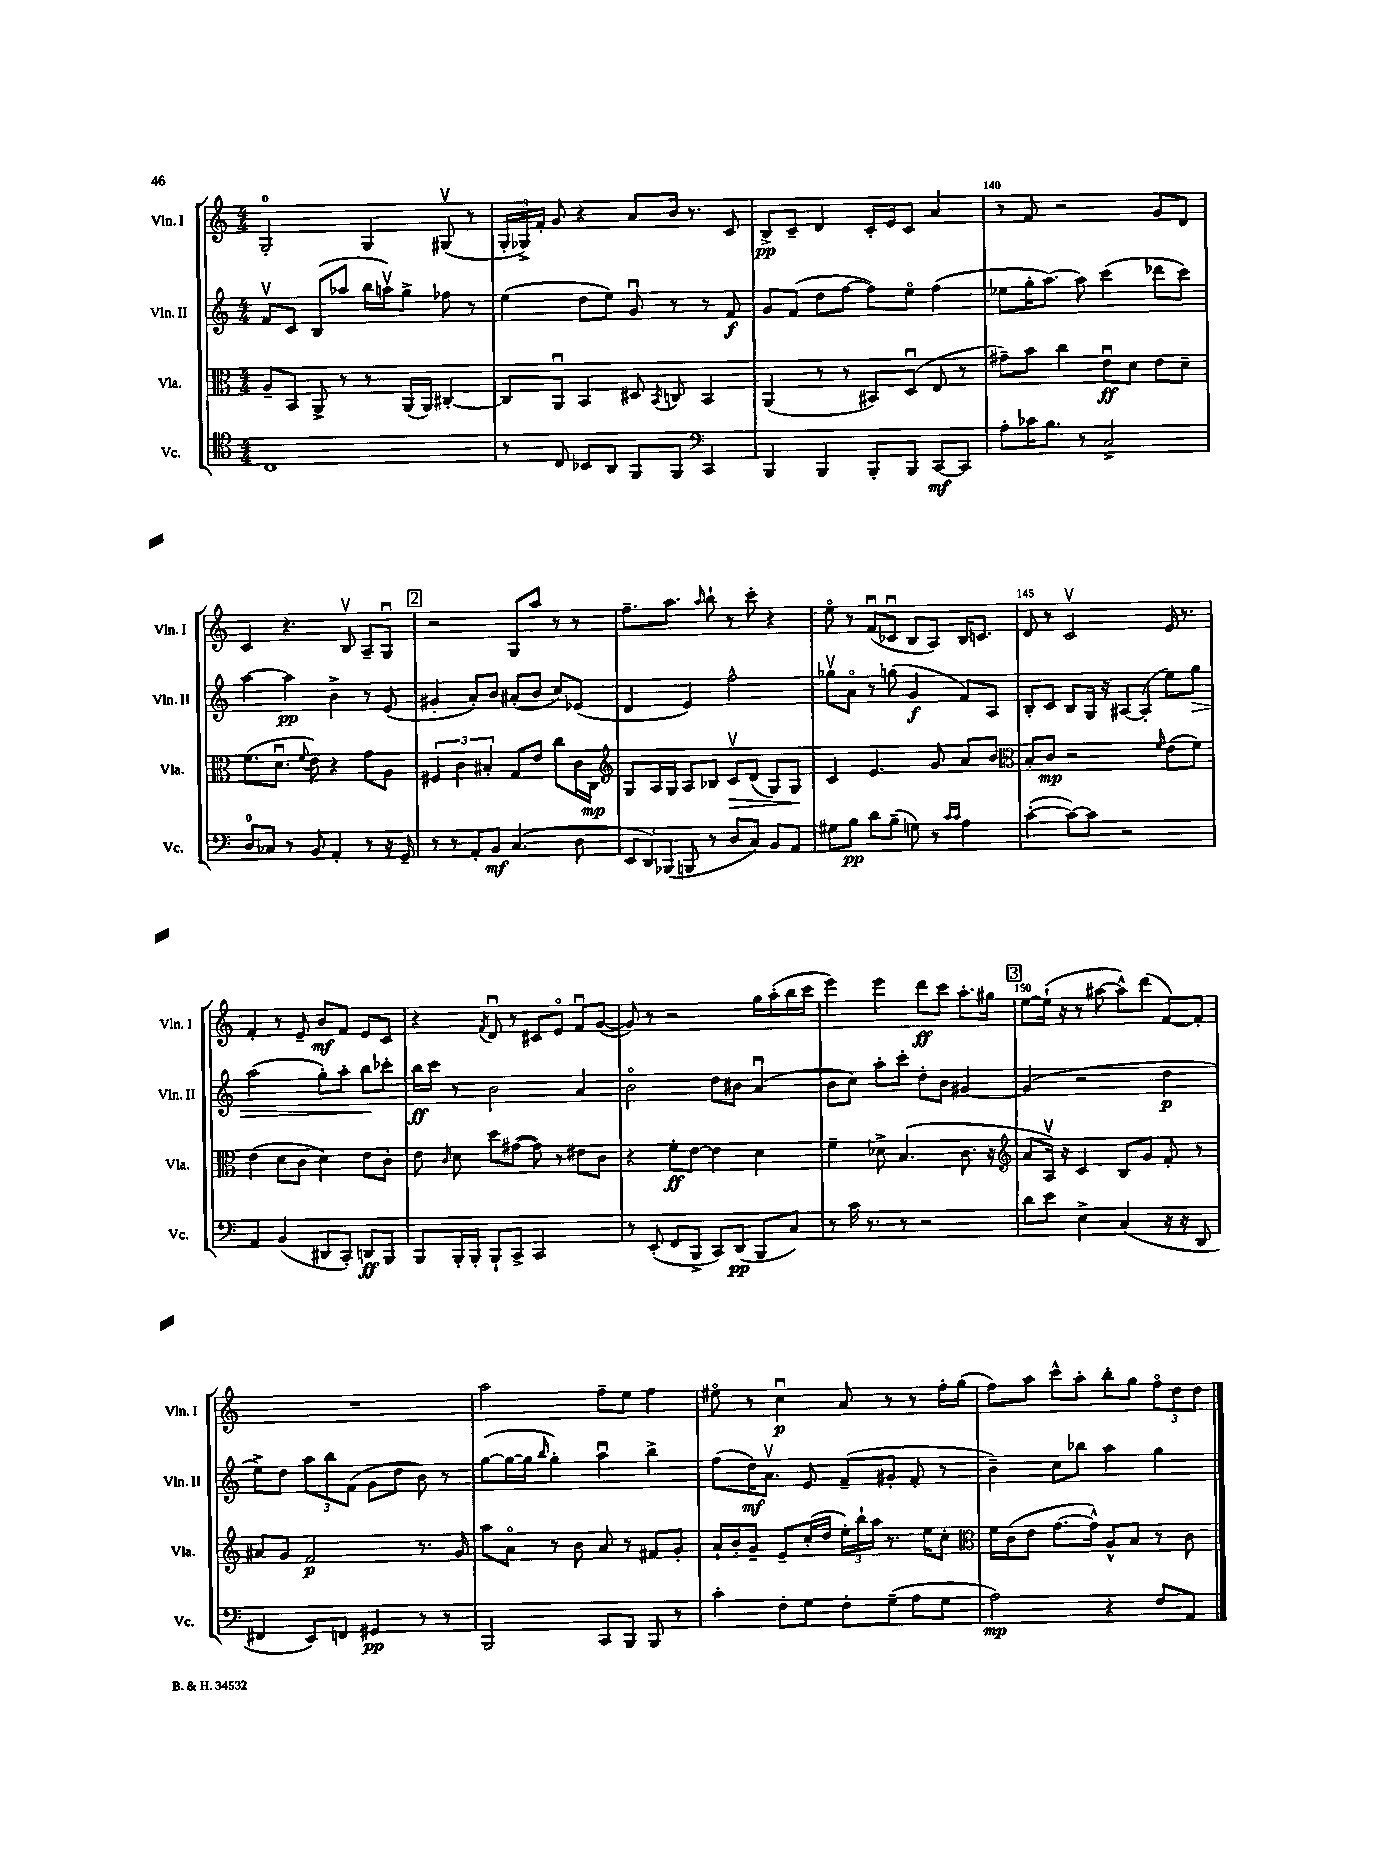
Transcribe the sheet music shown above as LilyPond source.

<<
\new StaffGroup <<
\new Staff = "s0" \with { instrumentName = "Vln. I" shortInstrumentName = "Vln. I" } {
    \clef treble \key c \major \numericTimeSignature \time 4/4
    \autoBeamOff g2-0-. g4 gis8\upbow( r8 |
    \tuplet 3/2 { g16[-. ges16->) f'16]-. } g'8 r4 a'8[ b'16] r8. c'8 |
    b8[->\pp c'8]-- d'4 c'16[-. e'16 c'8] a'4 |
    r8 f'8 r2 g'8[ d'8] |
    c'4 r4. b8\upbow a8[-- g8]\downbow |
    \mark \markup { \box "2" } r2 g8[ a''8] r8 r8 |
    f''8.[-- a''8.] \grace { a''16 } b''8-! r8 c'''8-. r4 |
    e''8\flageolet r8 f'8[\downbow( ces'8]\downbow b8[ a8]) b16[ c'8.] |
    d'8 r8 c'2\upbow e'16 r8. |
    f'4-. r8 e'8-- b'8[\mf f'8] e'8[ c'8] |
    r4 \acciaccatura { f'8 } d'8\downbow r8 cis'8[ e'8]\flageolet f'8[\downbow g'8]~( |
    g'8) r8 r2 g''16[ a''16-.( b''16 c'''16] |
    e'''4) e'''4 d'''8[\ff c'''8] a''8.[-. gis''16] |
    \mark \markup { \box "3" } e''8[~ e''16]-!( r16 r8 ais''8~ ais''8[-^) d'''8]( f'8[~) f'8]-. |
    R1 |
    a''2 f''8[-- e''8] f''4 |
    eis''8\flageolet r8 c''4\downbow\p a'8 r8 r8 f''16[-. g''16]( |
    f''8[) a''8] c'''8[-^ a''8]-. b''8[-. g''8] \tuplet 3/2 { f''8[\flageolet d''8 d''8] } \bar "|." |
}
\new Staff = "s1" \with { instrumentName = "Vln. II" shortInstrumentName = "Vln. II" } {
    \clef treble \key c \major \numericTimeSignature \time 4/4
    \autoBeamOff f'8[\upbow c'8] b8[( aes''8] b''16[ a''16\upbow) g''8]-> fes''8 r8 |
    e''4( d''8[ e''8]) g'8\downbow r8 r8 f'8\f |
    g'8[ f'8]( d''8[ f''8]~ f''8[) e''8]\flageolet f''4( |
    ees''8[ g''16-. a''8.]~) a''8 c'''4( des'''8[ c'''8]) |
    a''4~ a''4\pp b'4-> r8 e'8( |
    \mark \markup { \box "2" } gis'4-. a'8[-.) b'8] ais'8[-.( b'8] c''8[) ees'8]( |
    d'4 e'4) f''2-^ |
    ges''8[\upbow a'8]\flageolet r8 g''8( g'4\f f'8[) a8] |
    b8[-. c'8] b8[ g16] r16 ais8[~ ais8]-.( e''8[) g''8]\> |
    a''2( g''8[-.) a''8]-. b''8[\! ces'''8]-. |
    b''16[\ff c'''16] r8 b'2 a'4 |
    b'2\flageolet d''8[ bis'8] a'4\downbow( |
    b'8[ c''8]) a''8[-. c'''8]-. d''8[-. b'8] gis'4~ |
    \mark \markup { \box "3" } gis'4( r2 d''4\p |
    e''8[->) d''8] \tuplet 3/2 { a''8[ b''8 f'8]( } g'8[ d''8] b'8) r8 |
    g''8[~( g''16~ g''16] \grace { b''16 } g''4-.) a''4\downbow b''4-> |
    f''8[( d''16\mf) a'8.]\upbow e'8 f'8[--( gis'8]-. f'8-. r8 |
    b'4--) c''8[ bes''8] a''4 g''4 \bar "|." |
}
\new Staff = "s2" \with { instrumentName = "Vla." shortInstrumentName = "Vla." } {
    \clef alto \key c \major \numericTimeSignature \time 4/4
    \autoBeamOff a8[-- b,8] a,8-> r8 r8 a,16[( a,16]) cis4~-. |
    cis8[ a,8]\downbow b,4 dis8 \acciaccatura { b,8 } c8 b,4 |
    a,4( r8 r8 bis,8[) d8]\downbow( e8 r8 |
    gis'8[--) b'8] c''4 e'8[\downbow\ff d'8] e'8[ d'8]-- |
    f'8.[( d'8.]\downbow \appoggiatura { f'8 } e'8) r4 g'8[ a8] |
    \mark \markup { \box "2" } \tuplet 3/2 { fis4 c'4 bis4-. } g8[ e'8] c''8[ c'16 c16]\mp |
    \clef treble g8[ a16 g16] a8[ bes8] c'8[\upbow\> d'8]( g8[) g8]\! |
    c'4 e'4. g'8 a'8[ b'8] |
    \clef alto b8[-. c'8]\mp r2 \grace { f'16 } e'8[( f'8]) |
    e'4( d'8[ c'8] d'4) e'8[ c'8]-. |
    e'8 \grace { c'16 } d'8 d''8[ gis'8]~( gis'8) r8 eis'8[ c'8] |
    r4 f'8[-.\ff e'8]~ e'4 d'4 |
    f'4-- des'8-> b4.( c'8. r16 |
    \mark \markup { \box "3" } \clef treble a'8[ a16]\upbow) r16 c'4 b8[ g'8] f'8-. r8 |
    ais'8[ g'8] f'2\p r8. g'16 |
    a''8[ a'8]\flageolet r8 b'8 a'8 r8 fis'8[ g'8]-. |
    a'16[-! b'16-. g'8]-- e'8[-- c''16-.( d''16] \tuplet 3/2 { e''16[-.) b''16-! a''16] } r8. e''16[ c''8]-. |
    \clef alto f'16[ c'16( e'8] g'8.[~ g'16]-^) a8[-^ b8] r8 c'8 \bar "|." |
}
\new Staff = "s3" \with { instrumentName = "Vc." shortInstrumentName = "Vc." } {
    \clef tenor \key c \major \numericTimeSignature \time 4/4
    \autoBeamOff c1 |
    r8 c8 bes,8[ a,8] f,8[ f,8] \clef bass c,4 |
    b,,4 b,,4 b,,8[-. b,,8] c,8[~\mf c,8] |
    a8[-. ces'16 b8.] r8 c2-> |
    d8[-0 ces8] r8 b,8 a,4-. r8 r16 g,16-- |
    \mark \markup { \box "2" } r8 r8 a,8[-. b,8]\mf c4.( d8 |
    \tuplet 3/2 { e,8[ d,8) bes,,8]( } b,,8 r8 d8[ c8]) b,8[ a,8] |
    gis8[ b8]\pp d'8[ b8]--( g8) r8 \grace { c'16[ c'16] } a4 |
    c'4~-.( c'8[~) c'8] r2 |
    a,4 b,4( dis,8[ c,8]-.) d,8[\ff b,,8] |
    b,,8[ b,,16-. b,,16]-. b,,8[-! c,8]-> c,2 |
    r8 e,8-.( f,8[ b,,8]-> c,8[) d,8]\pp( b,,8[ c8]) |
    r8 c'16 r8. r8 r2 |
    \mark \markup { \box "3" } d'8[ e'8] e4-> c4( r16 r16 d,8 |
    fis,4 e,8[) f,8] gis,4\pp r8 r8 |
    b,,2 c,8[ b,,8] b,,8 r8 |
    c'4-. f8[-. g8] f8[-. g8]--( a8[ g8] |
    a2\mp) r4 f8[ a,8] \bar "|." |
}
>>
>>
\layout { \context { \Score currentBarNumber = #137 \override BarNumber.break-visibility = ##(#f #t #t) barNumberVisibility = #(every-nth-bar-number-visible 5) } }
